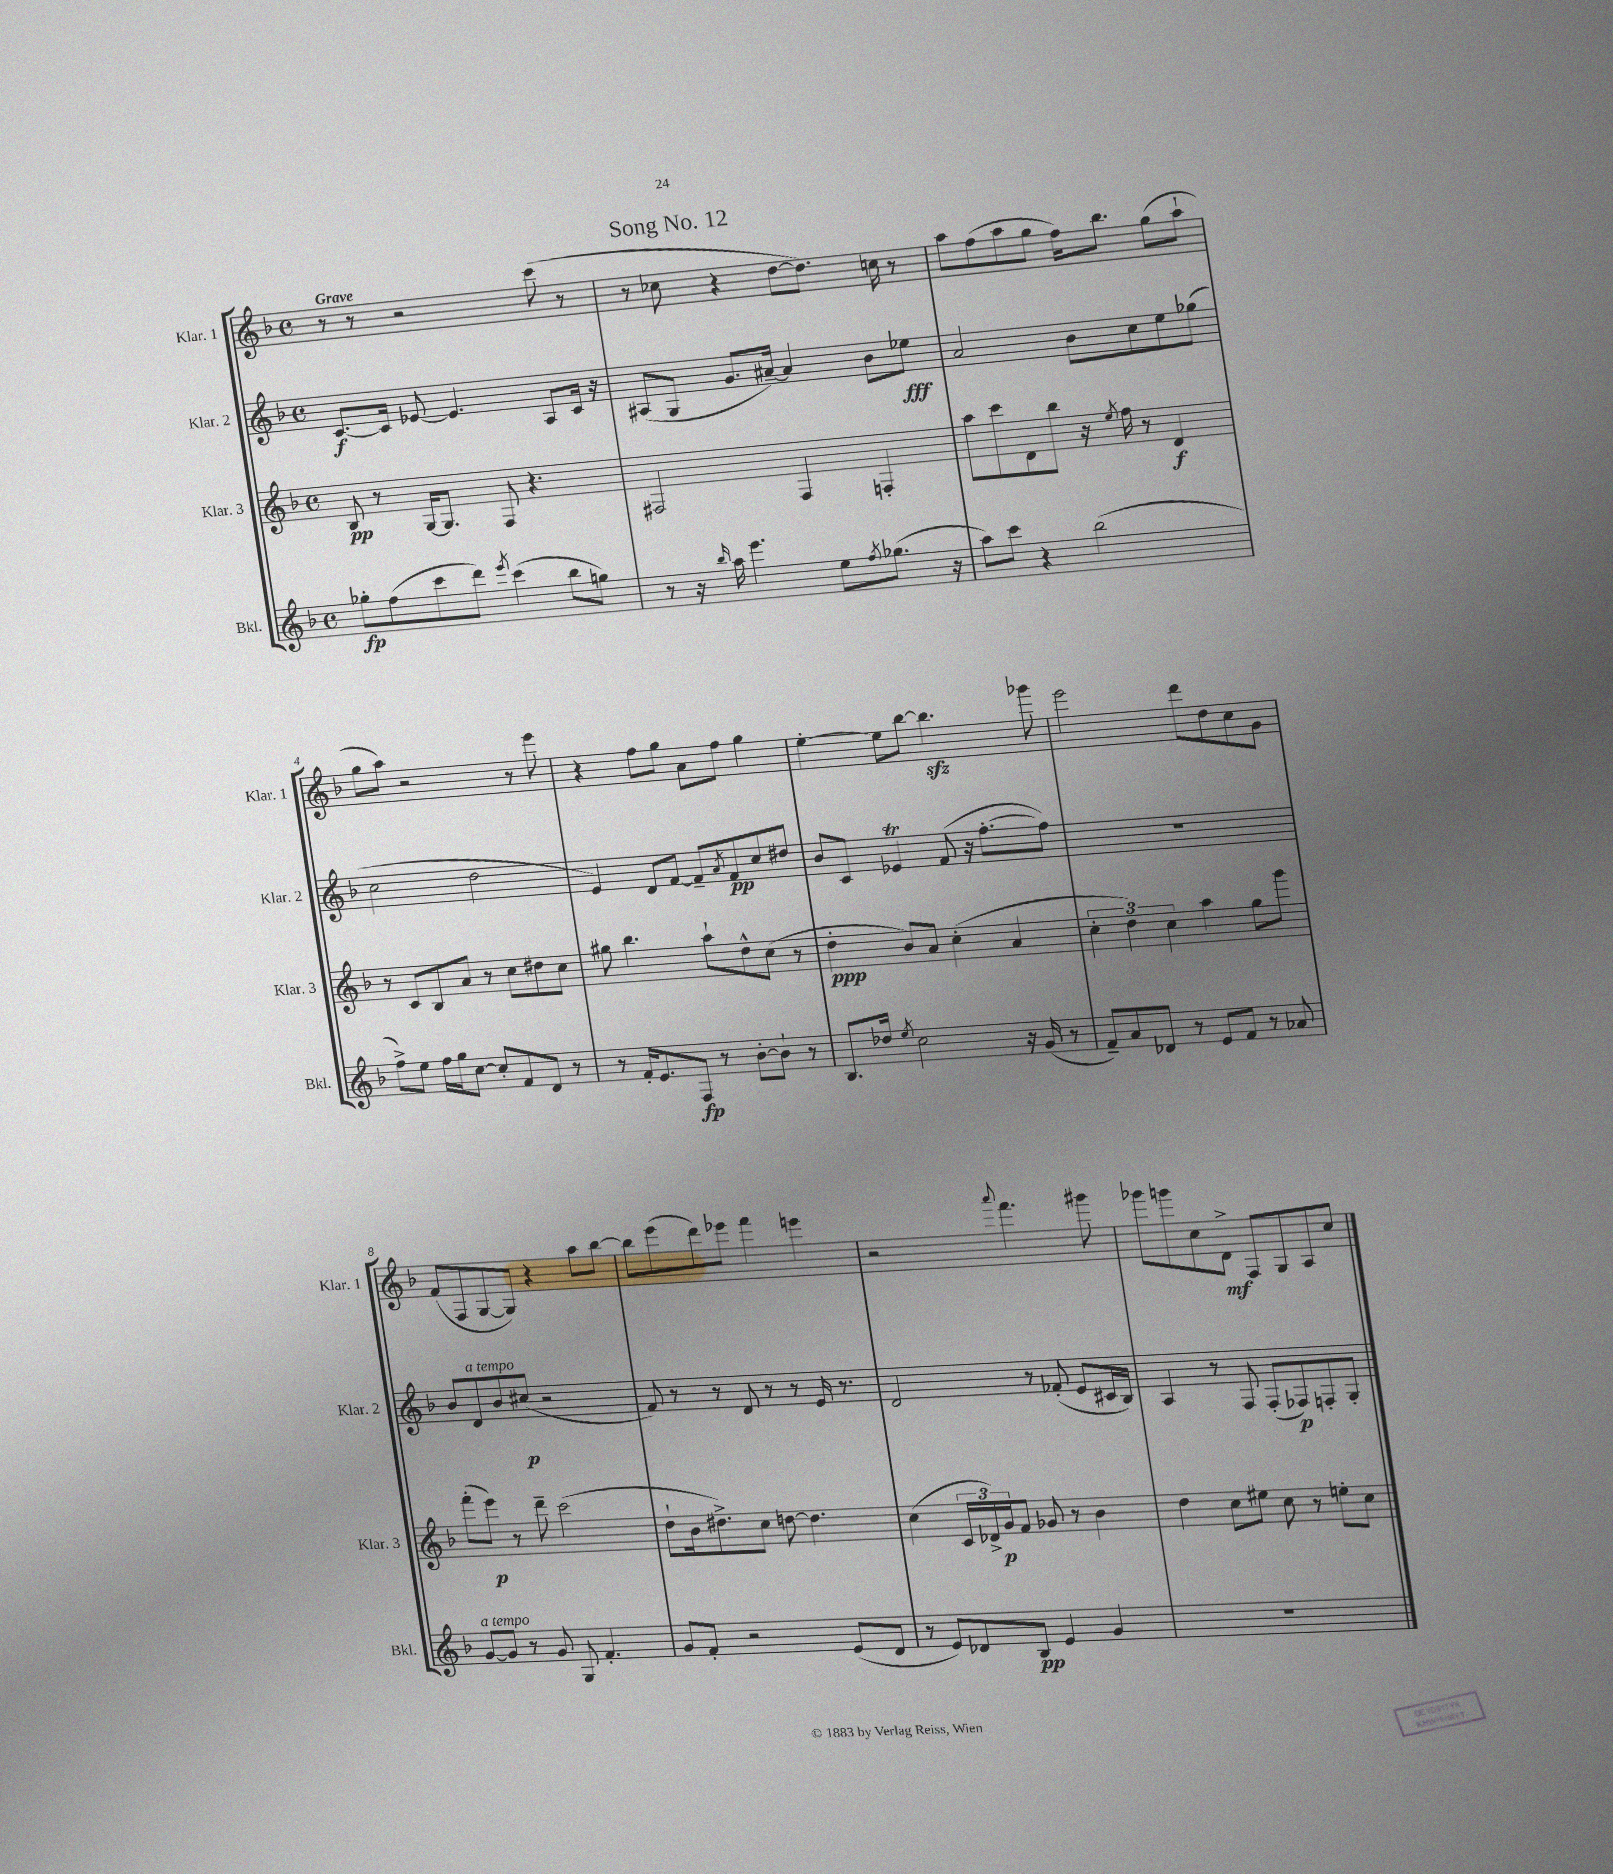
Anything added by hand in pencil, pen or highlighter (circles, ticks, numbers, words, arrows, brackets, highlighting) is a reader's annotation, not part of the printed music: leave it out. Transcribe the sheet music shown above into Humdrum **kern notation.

**kern	**kern	**kern	**kern
*staff4	*staff3	*staff2	*staff1
*clefG2	*clefG2	*clefG2	*clefG2
*k[b-]	*k[b-]	*k[b-]	*k[b-]
*M4/4	*M4/4	*M4/4	*M4/4
*met(c)	*met(c)	*met(c)	*met(c)
8gg-'	8B-	[8.c	8r
(8ff	8r	.	8r
.	.	16c]	.
8ccc	[16G	[8e-	2r
.	8.G]	.	.
8ddd)	.	4.e-]	.
8qeee	.	.	.
(4ccc	8F	.	.
.	4.r	.	.
8bb-	.	8A	(8ccc
8gg)	.	16c	8r
.	.	16r	.
=	=	=	=
8r	2F#	(8A#	8r
16r	.	8G	8cc-
16qqbb-	.	.	.
16aa	.	.	.
4.eee	.	8.g	4r
.	.	[16a#~)	.
.	4F#	4a#]	[8dd
8ee	.	.	8.dd])
8qff	.	.	.
(8.gg-	4F'	8b-	.
.	.	.	16cc
.	.	8ee-	8r
16r	.	.	.
=	=	=	=
8aa)	8aa	2a	8aa
8ccc	8ccc	.	(8ff
4r	8d	.	8aa
.	8bb-	.	8gg
(2bb-	16r	8b-	16ff)
.	8qee	.	.
.	16ff	.	8.bb-
.	8r	8cc	.
.	4d	8ee	(8gg
.	.	(8gg-	8aa`
=	=	=	=
8ff^)	8r	2cc	8gg
8ee	8c	.	8aa)
16ff	8B-	.	2r
16gg	.	.	.
[8cc	8a	.	.
8cc']	8r	2dd	.
8f	8cc	.	.
8d	8dd#	.	8r
8r	8cc	.	8eee
=	=	=	=
8r	8gg#	4e)	4r
16f'	4.bb-	.	.
8.e	.	.	.
.	.	8d	8ff
8F	.	[8f	8gg
8r	8aa`	8f~]	8a
.	.	8qa	.
[8b-'	8dd^^	8f	8ff
8b-`]	(8cc	8cc	4gg
8r	8r	8dd#	.
=	=	=	=
8.B-	4dd'	8b-	[4ee'
.	.	8c	.
16dd-	.	.	.
8qee	.	.	.
2cc	8b-)	4e-	8ee]
.	8a	.	[8bb-
.	(4cc'	(8f	4.bb-]
.	.	16r	.
.	.	[8.ff'	.
16r	4a	.	.
(16g	.	.	.
8r	.	8ff])	8ggg-
=	=	=	=
8f~)	6cc'	1r	2eee
8a	.	.	.
.	6dd)	.	.
8d-	.	.	.
.	6cc	.	.
8r	.	.	.
8e	4aa	.	8ddd
8f	.	.	8dd
8r	8gg	.	8cc
8a-	8ggg	.	8g
=	=	=	=
[8g	(8fff'	8b-	(8f
8g]	8eee)	8d	8F
8r	8r	8b-	[8G
8g	8ddd~	(8cc#	8G])
8G	(2ccc	2r	4r
4.f'	.	.	.
.	.	.	8aa
.	.	.	[8bb-
=	=	=	=
8g	8dd`	8f)	8bb-]
8f'	16b-	8r	(8eee
.	8.dd#^)	.	.
2r	.	8r	8ddd)
.	8cc	8d	8eee-
.	[8dd	8r	4fff
.	4.dd]	8r	.
(8e	.	16e	4eee
.	.	8.r	.
8d	.	.	.
=	=	=	=
8r	(4cc	2d	2r
8e)	.	.	.
8d-	24c	.	.
.	24d-^)	.	.
.	24g	.	.
8B-	8f	.	.
.	.	.	8qqaaa
4e	8g-	8r	4.fff
.	8r	(8f-'	.
4g	4b-	8e	.
.	.	16c#	8ggg#
.	.	16B-)	.
=	=	=	=
1r	4dd	4A	8ggg-
.	.	.	8ggg
.	8cc	8r	8cc
.	8ee#	8F	8d^
.	8cc	(8F'	8F
.	8r	8F-)	8G
.	8ee'	8F'	8A
.	8cc	8G'	8cc
==	==	==	==
*-	*-	*-	*-
